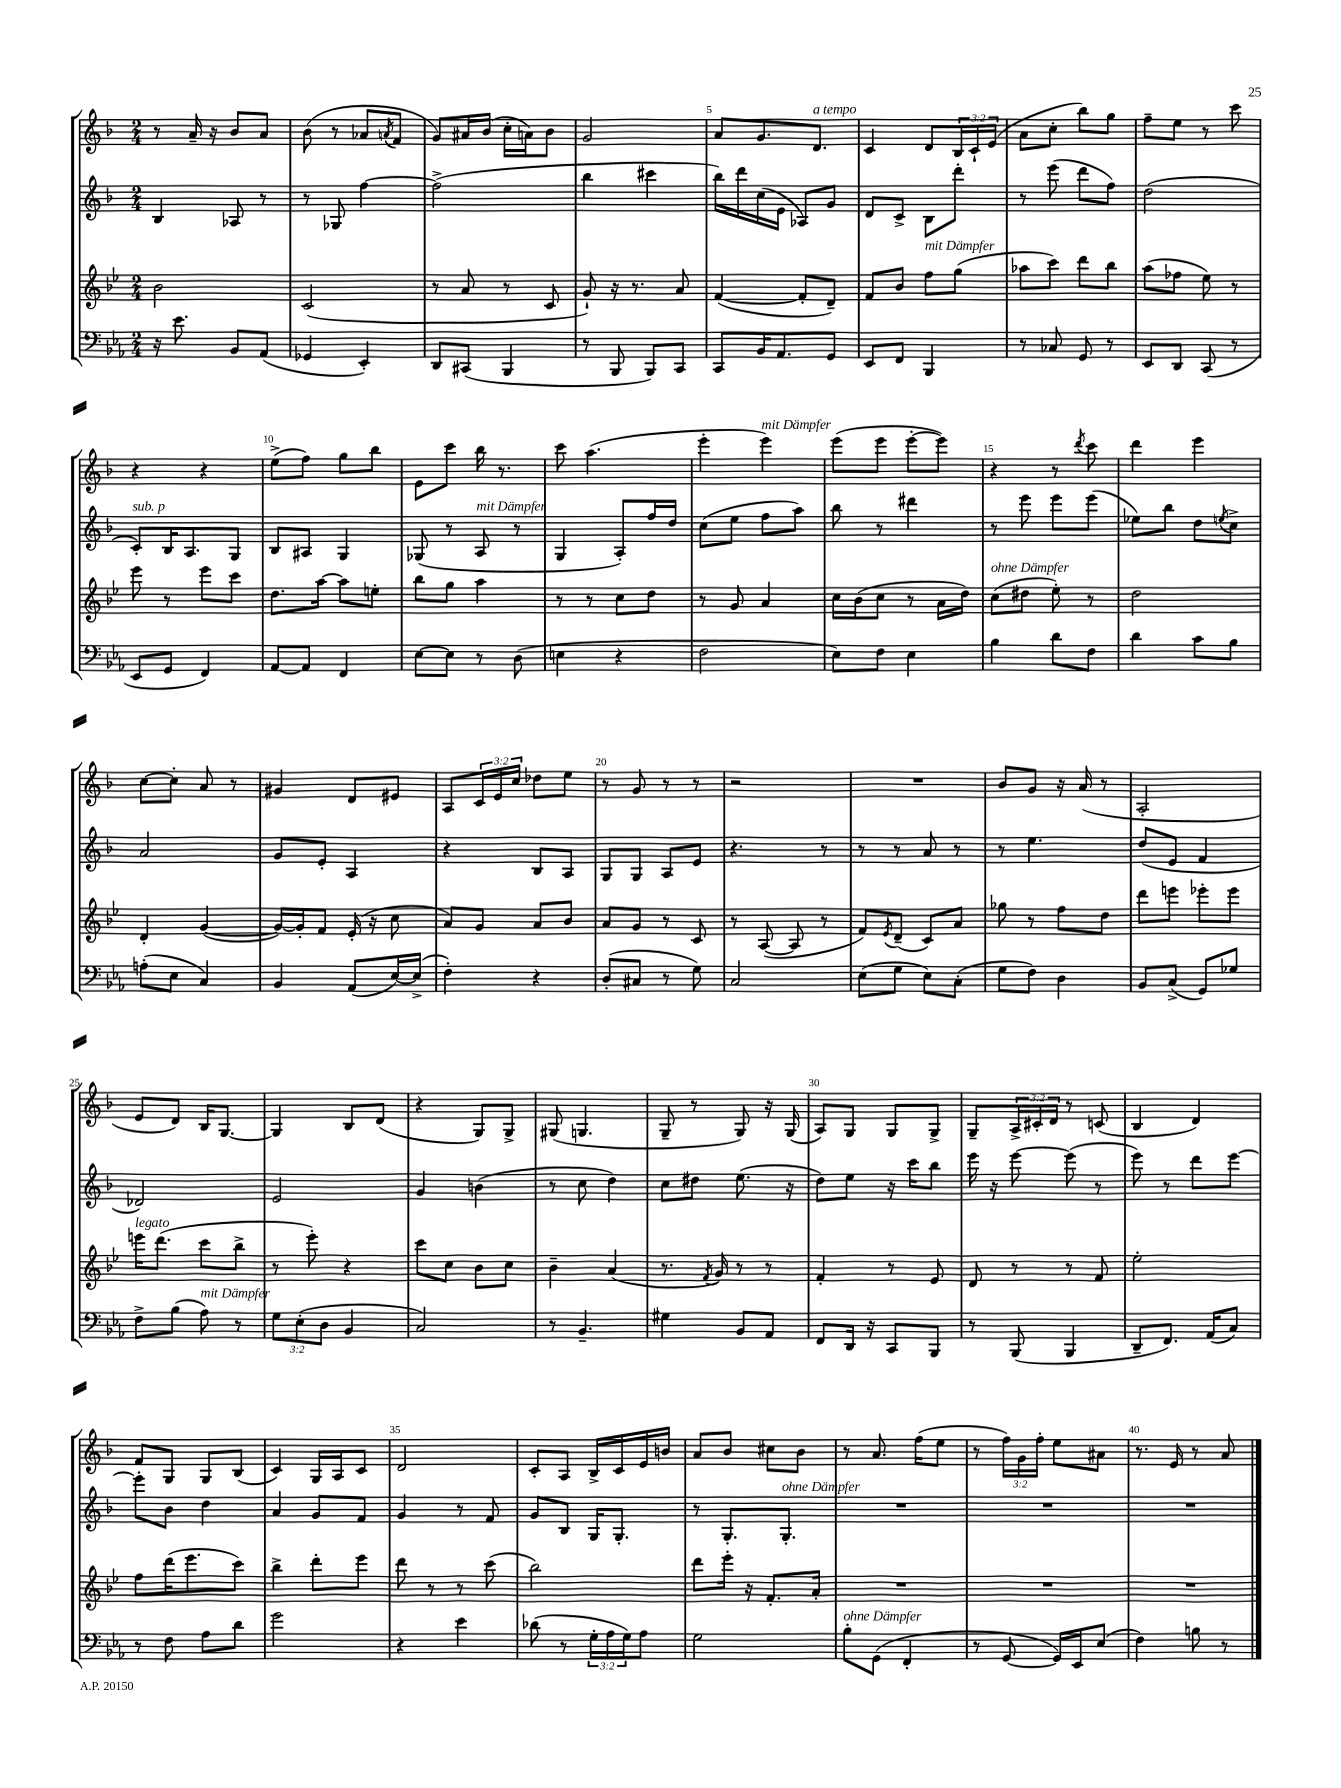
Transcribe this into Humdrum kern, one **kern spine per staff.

**kern	**kern	**kern	**kern
*staff4	*staff3	*staff2	*staff1
*clefF4	*clefG2	*clefG2	*clefG2
*k[b-e-a-]	*k[b-e-]	*k[b-]	*k[b-]
*M2/4	*M2/4	*M2/4	*M2/4
16r	2b-\	4B-/	8r
8.e-\	.	.	.
.	.	.	16a~/
.	.	.	16r
8BB-/L	.	8A-/	8b-/L
(8AA-/J	.	8r	8a/J
=	=	=	=
4GG-/	(2c/	8r	(8b-\
.	.	8G-/	8r
4EE-'/)	.	[4ff\	8a-/L
.	.	.	8qa/
.	.	.	8f/J
=	=	=	=
8DD/L	8r	(2ff^\]	8g/L)
(8CC#/J	8a/	.	16a#/L
.	.	.	(16b-/JJ
4BBB-/	8r	.	16cc'\LL
.	.	.	16a\J)
.	8c/	.	8b-\J
=	=	=	=
8r	8g`/)	4bb-\	2g/
8BBB-/	16r	.	.
.	8.r	.	.
8BBB-/L)	.	4ccc#\	.
8CC/J	8a/	.	.
=	=	=	=
8CC/L	([4f/	16bb-\LL)	8a/L
.	.	16ddd\	.
16BB-/K	.	(16cc\	8.g/
8.AA-/	.	16e\JJ	.
.	8f'/]L	8A-/L)	.
.	.	.	8.d/J
8GG/J	8d~/J)	8g/J	.
=	=	=	=
8EE-/L	8f/L	8d/L	4c/
8FF/J	8b-/J	8c^/J	.
4BBB-/	8ff\L	8B-\L	8d/L
.	(8gg\J	8ddd'\J	24B-/L
.	.	.	24c`/
.	.	.	(24e/JJ
=	=	=	=
8r	8aa-\L	8r	8a\L
8C-/	8ccc\J)	(8eee\	8cc'\J
8GG/	8ddd\L	8ddd\L	8bb-\L)
8r	8bb-\J	8ff\J)	8gg\J
=	=	=	=
8EE-/L	(8aa\L	(2dd\	8ff~\L
8DD/J	8ff-\J	.	8ee\J
(8CC/	8ee-\)	.	8r
8r	8r	.	8ccc\
=	=	=	=
8EE-/L	8eee-\	8c'/L)	4r
8GG/J	8r	16B-/K	.
.	.	8.A/	.
4FF/)	8eee-\L	.	4r
.	8ccc\J	8G/J	.
=	=	=	=
[8AA-/L	8.dd\L	8B-/L	(8ee^\L
8AA-/]J	.	8A#/J	8ff\J)
.	[16aa\Jk	.	.
4FF/	8aa\]L	4G/	8gg\L
.	8ee'\J	.	8bb-\J
=	=	=	=
[8E-\L	8bb-\L	(8G-/	8e\L
8E-\]J	8gg\J	8r	8ccc\J
8r	4aa\	8A/	16bb-\
.	.	.	8.r
(8D\	.	8r	.
=	=	=	=
4E\	8r	4G/	8ccc\
.	8r	.	(4.aa\
4r	8cc\L	8A'/L)	.
.	8dd\J	16ff/L	.
.	.	16dd/JJ	.
=	=	=	=
2F\	8r	(8cc\L	4eee'\
.	8g/	8ee\J	.
.	4a/	8ff\L	4eee\)
.	.	8aa\J)	.
=	=	=	=
8E-\L)	16cc\LL	8bb-\	(8eee\L
.	(16b-\J	.	.
8F\J	8cc\J	8r	8eee\J
4E-\	8r	4ddd#\	[8eee'\L
.	16a\LL	.	8eee\]J)
.	16dd\JJ)	.	.
=	=	=	=
4B-\	(8cc\L	8r	4r
.	8dd#\J	8eee\	.
8d\L	8ee-'\)	8eee\L	8r
.	.	.	8qddd/
8F\J	8r	(8eee\J	8ccc\
=	=	=	=
4d\	2dd\	8ee-\L)	4ddd\
.	.	8bb-\J	.
8c\L	.	8dd\L	4eee\
.	.	8qee/	.
8B-\J	.	8cc^\J	.
=	=	=	=
(8A'\L	4d'/	2a/	[8cc\L
8E-\J	.	.	8cc'\]J
4C/)	([4g/	.	8a/
.	.	.	8r
=	=	=	=
4BB-/	16g/_LL)	8g/L	4g#/
.	16g'/]J	.	.
.	8f/J	8e'/J	.
(8AA-/L	(16e-'/	4A/	8d/L
.	16r	.	.
[16E-/L)	8cc\	.	8e#/J
(16E-^/]JJ	.	.	.
=	=	=	=
4F'\)	8a/L)	4r	8A/L
.	8g/J	.	24c/L
.	.	.	24e/
.	.	.	24cc/JJ
4r	8a/L	8B-/L	8dd-\L
.	8b-/J	8A/J	8ee\J
=	=	=	=
(8D'/L	8a/L	8G/L	8r
8C#/J	8g/J	8G/J	8g/
8r	8r	8A/L	8r
8G\)	8c/	8e/J	8r
=	=	=	=
2C/	8r	4.r	2r
.	([8A/	.	.
.	8A/]	.	.
.	8r	8r	.
=	=	=	=
(8E-\L	8f/L)	8r	2r
.	8qe-/	.	.
8G\J	(8d~/J	8r	.
8E-\L)	8c/L)	8a/	.
(8C'\J	8a/J	8r	.
=	=	=	=
8G\L	8gg-\	8r	8b-/L
8F\J)	8r	4.ee\	8g/J
4D\	8ff\L	.	16r
.	.	.	(16a/
.	8dd\J	.	8r
=	=	=	=
8BB-/L	8ddd\L	(8dd/L	2A'/
(8C^/J	8eee\J	8e/J	.
8GG/L)	8eee-'\L	4f/	.
8G-/J	8eee-\J	.	.
=	=	=	=
8F^\L	16eee\LK	2d-/)	8e/L
.	(8.ddd\J	.	.
(8B-\J	.	.	8d/J)
8A-\)	8ccc\L	.	16B-/LK
.	.	.	[8.G/J
8r	8bb-^\J	.	.
=	=	=	=
12G\L	8r	2e/	4G/]
(12E-'\	.	.	.
.	8eee-'\)	.	.
12D\J	.	.	.
4BB-/	4r	.	8B-/L
.	.	.	(8d/J
=	=	=	=
2C/)	8ccc\L	4g/	4r
.	8cc\J	.	.
.	8b-\L	(4b\	8G/L)
.	8cc\J	.	8G^/J
=	=	=	=
8r	4b-~\	8r	(8G#/
4.BB-~/	.	8cc\	4.G/
.	(4a/	4dd\)	.
=	=	=	=
4G#\	8.r	8cc\L	8G~/
.	.	8dd#\J	8r
.	8qf/	.	.
.	16g/)	.	.
8BB-/L	8r	(8.ee\	8G/)
8AA-/J	8r	.	16r
.	.	16r	(16G/
=	=	=	=
8FF/L	4f'/	8dd\L)	8A/L)
16DD/Jk	.	8ee\J	8G/J
16r	.	.	.
8CC/L	8r	16r	8G/L
.	.	16ccc\LK	.
8BBB-/J	8e-/	8bb-\J	8G^/J
=	=	=	=
8r	8d/	16eee\	8G~/L
.	.	16r	.
(8BBB-/	8r	[8eee\	24A^/L
.	.	.	24c#'/
.	.	.	24d/JJ
4BBB-/	8r	(8eee\]	8r
.	8f/	8r	(8c/
=	=	=	=
8DD~/L	2ee-'\	8eee\)	4B-/
8.FF/J)	.	8r	.
.	.	8ddd\L	4d/)
(16AA-/LK	.	.	.
8C/J)	.	[8eee\J	.
=	=	=	=
8r	8ff\L	8eee'\]L	8f/L
8F\	(16ddd\K	8b-\J	8G/J
.	8.eee-\	.	.
8A-\L	.	4dd\	8G/L
8d\J	8ccc\J)	.	(8B-/J
=	=	=	=
2g\	4bb-^\	4a/	4c/)
.	8ddd'\L	8g/L	16G/LL
.	.	.	16A/J
.	8eee-\J	8f/J	8c/J
=	=	=	=
4r	8ddd\	4g/	2d/
.	8r	.	.
4e-\	8r	8r	.
.	(8ccc\	8f/	.
=	=	=	=
(8d-\	2bb-\)	8g/L	8c'/L
8r	.	8B-/J	8A/J
24G'\LL	.	16G/LK	16B-^/LL
24A-\	.	.	.
.	.	8.G'/J	16c/
24G\J)	.	.	.
8A-\J	.	.	16e/
.	.	.	16b/JJ
=	=	=	=
2G\	8ddd\L	8r	8a/L
.	16eee-'\Jk	8.G'/L	8b-/J
.	16r	.	.
.	8.f'/L	.	8cc#\L
.	.	8.G'/J	.
.	.	.	8b-\J
.	16a'/Jk	.	.
=	=	=	=
8B-'\L	2r	2r	8r
(8GG\J	.	.	8.a/
4FF'/	.	.	.
.	.	.	(16ff\LK
.	.	.	8ee\J
=	=	=	=
8r	2r	2r	8r
[8GG/	.	.	24ff\LL)
.	.	.	24g\
.	.	.	24ff'\JJ
16GG/]LL)	.	.	8ee\L
16EE-/J	.	.	.
(8E-/J	.	.	8a#\J
=	=	=	=
4F\)	2r	2r	8.r
.	.	.	16e/
8B\	.	.	8r
8r	.	.	8a/
==	==	==	==
*-	*-	*-	*-
